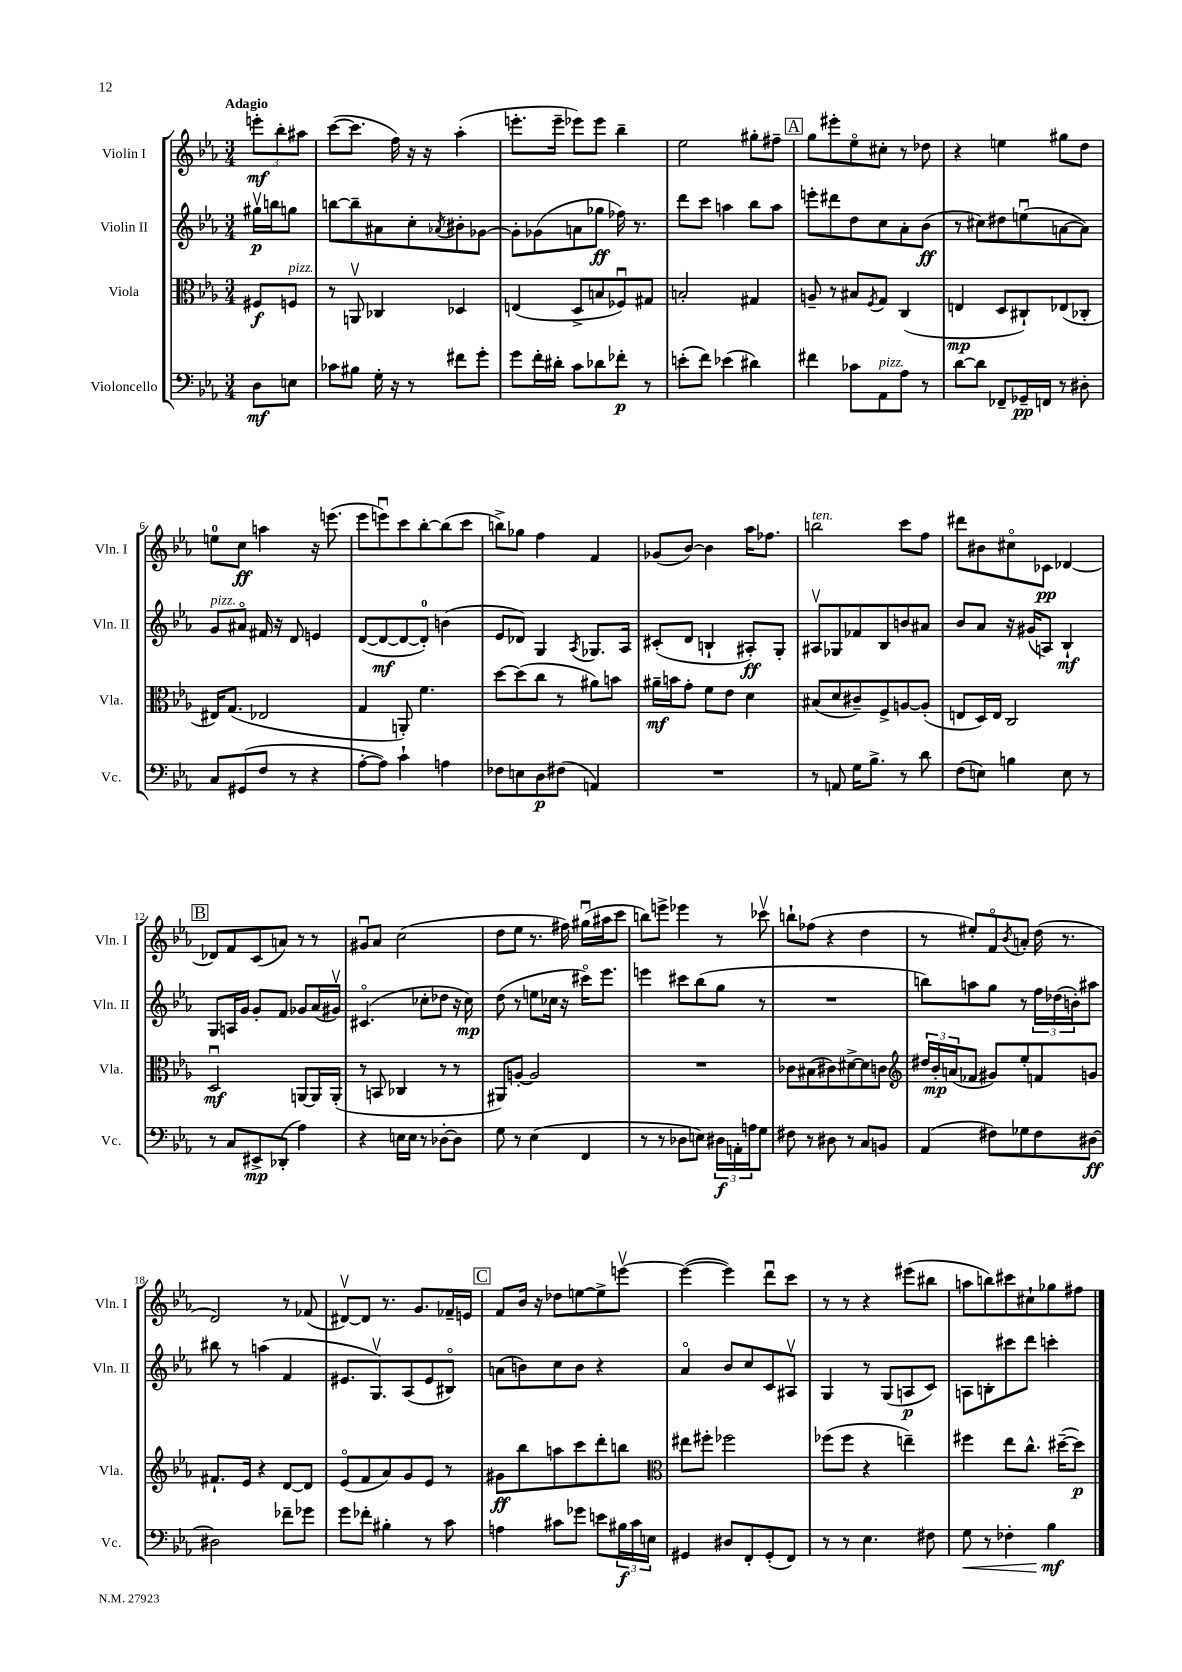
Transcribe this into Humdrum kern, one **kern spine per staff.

**kern	**dynam	**kern	**dynam	**kern	**dynam	**kern	**dynam
*part4	*part4	*part3	*part3	*part2	*part2	*part1	*part1
*staff4	*staff4	*staff3	*staff3	*staff2	*staff2	*staff1	*staff1
*I"Violoncello	*	*I"Viola	*	*I"Violin II	*	*I"Violin I	*
*I'Vc.	*	*I'Vla.	*	*I'Vln. II	*	*I'Vln. I	*
*clefF4	*	*clefC3	*	*clefG2	*	*clefG2	*
*k[b-e-a-]	*	*k[b-e-a-]	*	*k[b-e-a-]	*	*k[b-e-a-]	*
*M3/4	*	*M3/4	*	*M3/4	*	*M3/4	*
=	=	=	=	=	=	=	=
!	!	!	!	!	!	!LO:TX:a:B:t=Adagio	!
8D\L	mf	8F#X/L	f	16gg#Xv\LL	p	12eeen'\L	mf
.	.	.	.	16bbn\J	.	.	.
.	.	.	.	.	.	12bb-'\	.
!	!	!LO:TX:a:i:t=pizz.	!	!	!	!	!
8En\J	.	8Fn/J	.	8ggn\J	.	.	.
.	.	.	.	.	.	12aa#X\J	.
=1	=1	=1	=1	=1	=1	=1	=1
8c-X\L	.	8r	.	[8bbn\L	.	([8ccc\L	.
8B#X\J	.	8AAnv/	.	8bb~\]	.	8.ccc\J]	.
16G'\	.	4C-X/	.	8a#X\	.	.	.
16r	.	.	.	.	.	16ff\)	.
8r	.	.	.	8cc'\	.	16r	.
.	.	.	.	.	.	16r	.
.	.	.	.	8qa-X/	.	.	.
8f#X\L	.	4D-X/	.	8b#X'\	.	(4aa-'\	.
8g'\J	.	.	.	[8g-X\J	.	.	.
=2	=2	=2	=2	=2	=2	=2	=2
8g\L	.	(4En/	.	8g-'\L]	.	8.eeen'\L	.
16f'\L	.	.	.	(8g-X\	.	.	.
16d#X'\JJ	.	.	.	.	.	16eee~\Jk	.
8c\L	.	8D^/L	.	8an\	.	8eee-X\L)	.
8d-X\	.	8Bn/	.	8gg-X\J	ff	8eee-\J	.
8f-X'\J	p	8F-Xu/)	.	16ff-X\)	.	4bb-~\	.
.	.	.	.	8.r	.	.	.
8r	.	8G#X/J	.	.	.	.	.
=3	=3	=3	=3	=3	=3	=3	=3
(8en'\L	.	2Bn'/	.	8ddd\L	.	2ee-\	.
8f\J)	.	.	.	8ccc\J	.	.	.
(4e-X\	.	.	.	4aan\	.	.	.
4d#X\)	.	4G#X/	.	8bb-\L	.	8gg#X'\L	.
.	.	.	.	8aa\J	.	8ff#X~\J	.
!!LO:REH:place=s1:t=A
=4	=4	=4	=4	=4	=4	=4	=4
4f#X\	.	8An~/	.	8eeen'\L	.	8gg\L	.
.	.	8r	.	8ddd#X\	.	8eee#X'\	.
8c-X\L	.	8B#X/L	.	8dd\	.	8ee-\	.
.	.	8qF/	.	.	.	.	.
!LO:TX:a:i:t=pizz.	!	!	!	!	!	!	!
8AA-\	.	8G/J	.	8cc\	.	8cc#X'\J	.
8A-\J	.	(4C/	.	8a-'\	.	8r	.
8r	.	.	.	(8b-\J	ff	8dd-X\	.
=5	=5	=5	=5	=5	=5	=5	=5
[8d\L	.	4En/	mp	8r	.	4r	.
8d\J]	.	.	.	8cc#X\L)	.	.	.
8FF-X~/L	.	8D/L	.	8dd#X\	.	4een\	.
16GG-X~/L	pp	8C#X`/)	.	(8eenu\	.	.	.
16FFn/JJ	.	.	.	.	.	.	.
8r	.	(8E-X/	.	[8an\	.	8gg#X\L	.
8D#X'\	.	8C-X'/J	.	8a\J])	.	8dd\J	.
!!LO:LB:g=z
=6	=6	=6	=6	=6	=6	=6	=6
!	!	!	!	!LO:TX:a:i:t=pizz.	!	!	!
8C/L	.	16E#X/KL)	.	8g/L	.	8een\L	.
.	.	(8.G/J	.	.	.	.	.
(8GG#X/	.	.	.	8a#X/J	.	8cc\J	ff
8F/J	.	2E-X/	.	16f#X/	.	4aan\	.
.	.	.	.	16r	.	.	.
8r	.	.	.	8d/	.	.	.
4r	.	.	.	4en/	.	16r	.
.	.	.	.	.	.	(8.eeen\	.
=7	=7	=7	=7	=7	=7	=7	=7
[8A-'\L	.	4G/	.	([8d/L	.	8eee-\L	.
8A-\J])	.	.	.	8d/_	mf	8eeenu\)	.
4c`\	.	8AAn'/)	.	8d/_	.	8ccc\	.
.	.	4.f\	.	8d'/J])	.	[8bb-'\	.
4An\	.	.	.	(4bn\	.	(8bb-\]	.
.	.	.	.	.	.	8ccc\J	.
=8	=8	=8	=8	=8	=8	=8	=8
8F-X\L	.	[8dd\L	.	8e-/L	.	8bbn^\L)	.
8En\	.	(8dd\]	.	8d-X/J)	.	8gg-X\J	.
8D\	p	8cc\J	.	4G/	.	4ff\	.
(8F#X\J	.	8r	.	.	.	.	.
.	.	.	.	8qA-/	.	.	.
4AAn/)	.	8a#X\L)	.	8.G-X/L	.	4f/	.
.	.	8bn\J	.	.	.	.	.
.	.	.	.	16A-/Jk	.	.	.
=9	=9	=9	=9	=9	=9	=9	=9
2.r	.	16a#X~\LL	mf	(8c#X'/L	.	(8g-X/L	.
.	.	16bn\J	.	.	.	.	.
.	.	8g'\J	.	8d/J	.	[8b-/J)	.
.	.	8f\L	.	4Bn`/	.	4b-\]	.
.	.	8e-\J	.	.	.	.	.
.	.	4d\	.	8A#X'/L)	ff	16aa-\KL	.
.	.	.	.	.	.	8.ff-X\J	.
.	.	.	.	8G'/J	.	.	.
=10	=10	=10	=10	=10	=10	=10	=10
!	!	!	!	!	!	!LO:TX:a:i:t=ten.	!
8r	.	(8B#X/L	.	8A#Xv/L	.	2bbn\	.
8AAn/	.	8d/	.	8G-X/	.	.	.
16G\KL	.	8c#X~/)	.	8f-X/	.	.	.
8.B-^\J	.	.	.	.	.	.	.
.	.	8F^/	.	8B-/	.	.	.
8r	.	[8An/	.	8bn/	.	8ccc\L	.
8d\	.	(8A'/J]	.	8a#X/J	.	8ff\J	.
=11	=11	=11	=11	=11	=11	=11	=11
(8F\L	.	8En/L	.	8b-/L	.	8ddd#X\L	.
8En\J)	.	16D/L)	.	8a-/J	.	8b#X\	.
.	.	16E/JJ	.	.	.	.	.
4Bn\	.	2C/	.	16r	.	8cc#X\	.
.	.	.	.	(16g#X/KL	.	.	.
.	.	.	.	8An/J)	.	8c-X\J	pp
8E\	.	.	.	4B-`/	mf	[4d-X/	.
8r	.	.	.	.	.	.	.
!!LO:LB:g=z
!!LO:REH:place=s1:t=B
=12	=12	=12	=12	=12	=12	=12	=12
8r	.	2Du/	mf	8G/L	.	8d-X/L]	.
8C/L	.	.	.	16An/L	.	8f/	.
.	.	.	.	16g/JJ	.	.	.
8EE#X^/	mp	.	.	8g'/L	.	(8c/	.
(8DD-X'/J	.	.	.	8f/J	.	8an/J)	.
4A-\)	.	[8AAn/L	.	8g-X/L	.	8r	.
.	.	16AA/L]	.	(16a-/L	.	8r	.
.	.	(16AA'/JJ	.	16g#Xv/JJ)	.	.	.
=13	=13	=13	=13	=13	=13	=13	=13
4r	.	8r	.	(4.c#X/	.	8g#Xu/L	.
.	.	8BBn/	.	.	.	8a-/J	.
16En\LL	.	4C-X/	.	.	.	(2cc\	.
16E\JJ	.	.	.	.	.	.	.
8r	.	.	.	8cc-X'\L	.	.	.
[8D-X'\L	.	8r	.	8dd-X\J	.	.	.
8D-\J]	.	8r	.	16r	.	.	.
.	.	.	.	16cc-\)	mp	.	.
=14	=14	=14	=14	=14	=14	=14	=14
8G\	.	8AA#X/L)	.	(8dd\	.	8dd\L	.
8r	.	[8An'/J	.	8r	.	8ee-\J	.
(4E-\	.	2A/]	.	8een\L	.	8.r	.
.	.	.	.	16cc-X\Jk	.	.	.
.	.	.	.	16r	.	16ff#X\)	.
4FF/	.	.	.	16ccc#X\KL)	.	(16gg#Xu\LL	.
.	.	.	.	8.eee-\J	.	16aa#X\J	.
.	.	.	.	.	.	8ccc\J	.
=15	=15	=15	=15	=15	=15	=15	=15
8r	.	2.r	.	4eeen\	.	8bbn\L)	.
8r	.	.	.	.	.	8eeen^\J	.
8D-X\L	.	.	.	8ccc#X\L	.	4eee-X\	.
8En\J)	.	.	.	(8bb-\	.	.	.
24D#X\LL	f	.	.	8gg\J	.	8r	.
24AAn'\	.	.	.	.	.	.	.
24An\J	.	.	.	.	.	.	.
8G\J	.	.	.	8r	.	8ccc-Xv\	.
=16	=16	=16	=16	=16	=16	=16	=16
8F#X\	.	8c-X\L	.	2.r	.	8bbn`\L	.
8r	.	(8B#X\	.	.	.	(8ff-X\J	.
8D#X\	.	8c#X\)	.	.	.	4r	.
8r	.	[8d#X^\	.	.	.	.	.
8C/L	.	8d#\]	.	.	.	4dd\	.
8BBn/J	.	8cn\J	.	.	.	.	.
=17	=17	=17	=17	=17	=17	=17	=17
*	*	*clefG2	*	*	*	*	*
(4AA-/	.	24dd#X/LL	.	8bbn\L)	.	8r	.
.	.	24b-'/	mp	.	.	.	.
.	.	(24an/J	.	.	.	.	.
.	.	8f-X/J	.	8aan\	.	8ee#X'/L)	.
8F#X\L)	.	8g#X/L)	.	8gg\J	.	8f/	.
.	.	.	.	.	.	8qb-/	.
8G-X\	.	8ee-'/	.	8r	.	8an'/J	.
8F#\	.	8fn/	.	24ff\LL	.	(16dd\	.
.	.	.	.	(24dd-X\	.	.	.
.	.	.	.	.	.	8.r	.
.	.	.	.	24bn'\J)	.	.	.
[8D#X\J	ff	8gn/J	.	8aa#X\J	.	.	.
!!LO:LB:g=z
=18	=18	=18	=18	=18	=18	=18	=18
2D#X\]	.	8.f#X`/L	.	8bb#X\	.	2d/)	.
.	.	.	.	8r	.	.	.
.	.	16e-/Jk	.	.	.	.	.
.	.	4r	.	(4aan\	.	.	.
8f-X~\L	.	[8d/L	.	4f/	.	8r	.
8g-X\J	.	8d/J]	.	.	.	(8f-X/	.
=19	=19	=19	=19	=19	=19	=19	=19
8g\L	.	(8e-/L	.	8.e#X/L	.	[8d#Xv/L)	.
8f-X'\J	.	8f/	.	.	.	8d#/J]	.
.	.	.	.	8.Gv/)	.	.	.
4B#X'\	.	8a-/)	.	.	.	8.r	.
.	.	8g/	.	(8A-/	.	.	.
.	.	.	.	.	.	8.g/L	.
8r	.	8e-/J	.	8e#/	.	.	.
8c\	.	8r	.	8B#X/J)	.	16f-X~/L	.
.	.	.	.	.	.	16en/JJ	.
!!LO:REH:place=s1:t=C
=20	=20	=20	=20	=20	=20	=20	=20
4An\	.	8g#X\L	ff	(8an\L	.	8f/L	.
.	.	8bb-\	.	8bn\)	.	16b-/Jk	.
.	.	.	.	.	.	16r	.
8c#X\L	.	8aan\	.	8cc\	.	8dd-X\L	.
8g-X\J	.	8ccc\	.	8b\J	.	[8een\	.
8en\L	.	8ddd'\	.	4r	.	8ee^\]	.
24B#X\L	f	8bbn\J	.	.	.	[8eeenv\J	.
24c#\	.	.	.	.	.	.	.
24En\JJ	.	.	.	.	.	.	.
=21	=21	=21	=21	=21	=21	=21	=21
*	*	*clefC3	*	*	*	*	*
4GG#X/	.	8ee#X\L	.	4a-/	.	(4eee\_	.
.	.	8ff#X'\J	.	.	.	.	.
8D#X/L	.	2ff-X\	.	8b-/L	.	4eee\])	.
8FF'/	.	.	.	8cc/	.	.	.
(8GG#'/	.	.	.	8c/	.	8dddu\L	.
8FF/J)	.	.	.	8A#Xv/J	.	8ccc\J	.
=22	=22	=22	=22	=22	=22	=22	=22
8r	.	(8ff-X\L	.	4G/	.	8r	.
8r	.	8ff-\J	.	.	.	8r	.
4.E-\	.	4r	.	8r	.	4r	.
.	.	.	.	(8G/L	.	.	.
.	.	4een~\)	.	8An/	p	(8eee#X\L	.
8F#X\	.	.	.	8c/J)	.	8bb#X\J	.
=23	=23	=23	=23	=23	=23	=23	=23
!	!LO:HP:b	!	!	!	!	!	!
8G\	<	4ff#X\	.	8An\L	.	8aan\L	.
8r	.	.	.	8Bn'\	.	8bbn\)	.
4F-X'\	.	8ee-\L	.	8ccc#X\	.	8ccc#X\	.
.	.	8.cc^^\J	.	8ddd\J	.	8cc#X`\	.
4B-\	mf	.	.	4cccn'\	.	8gg-X\	.
.	.	([16dd#X~\KL	.	.	.	.	.
.	.	8dd#\J])	p	.	.	8ff#X\J	.
.	[	.	.	.	.	.	.
==	==	==	==	==	==	==	==
*-	*-	*-	*-	*-	*-	*-	*-
